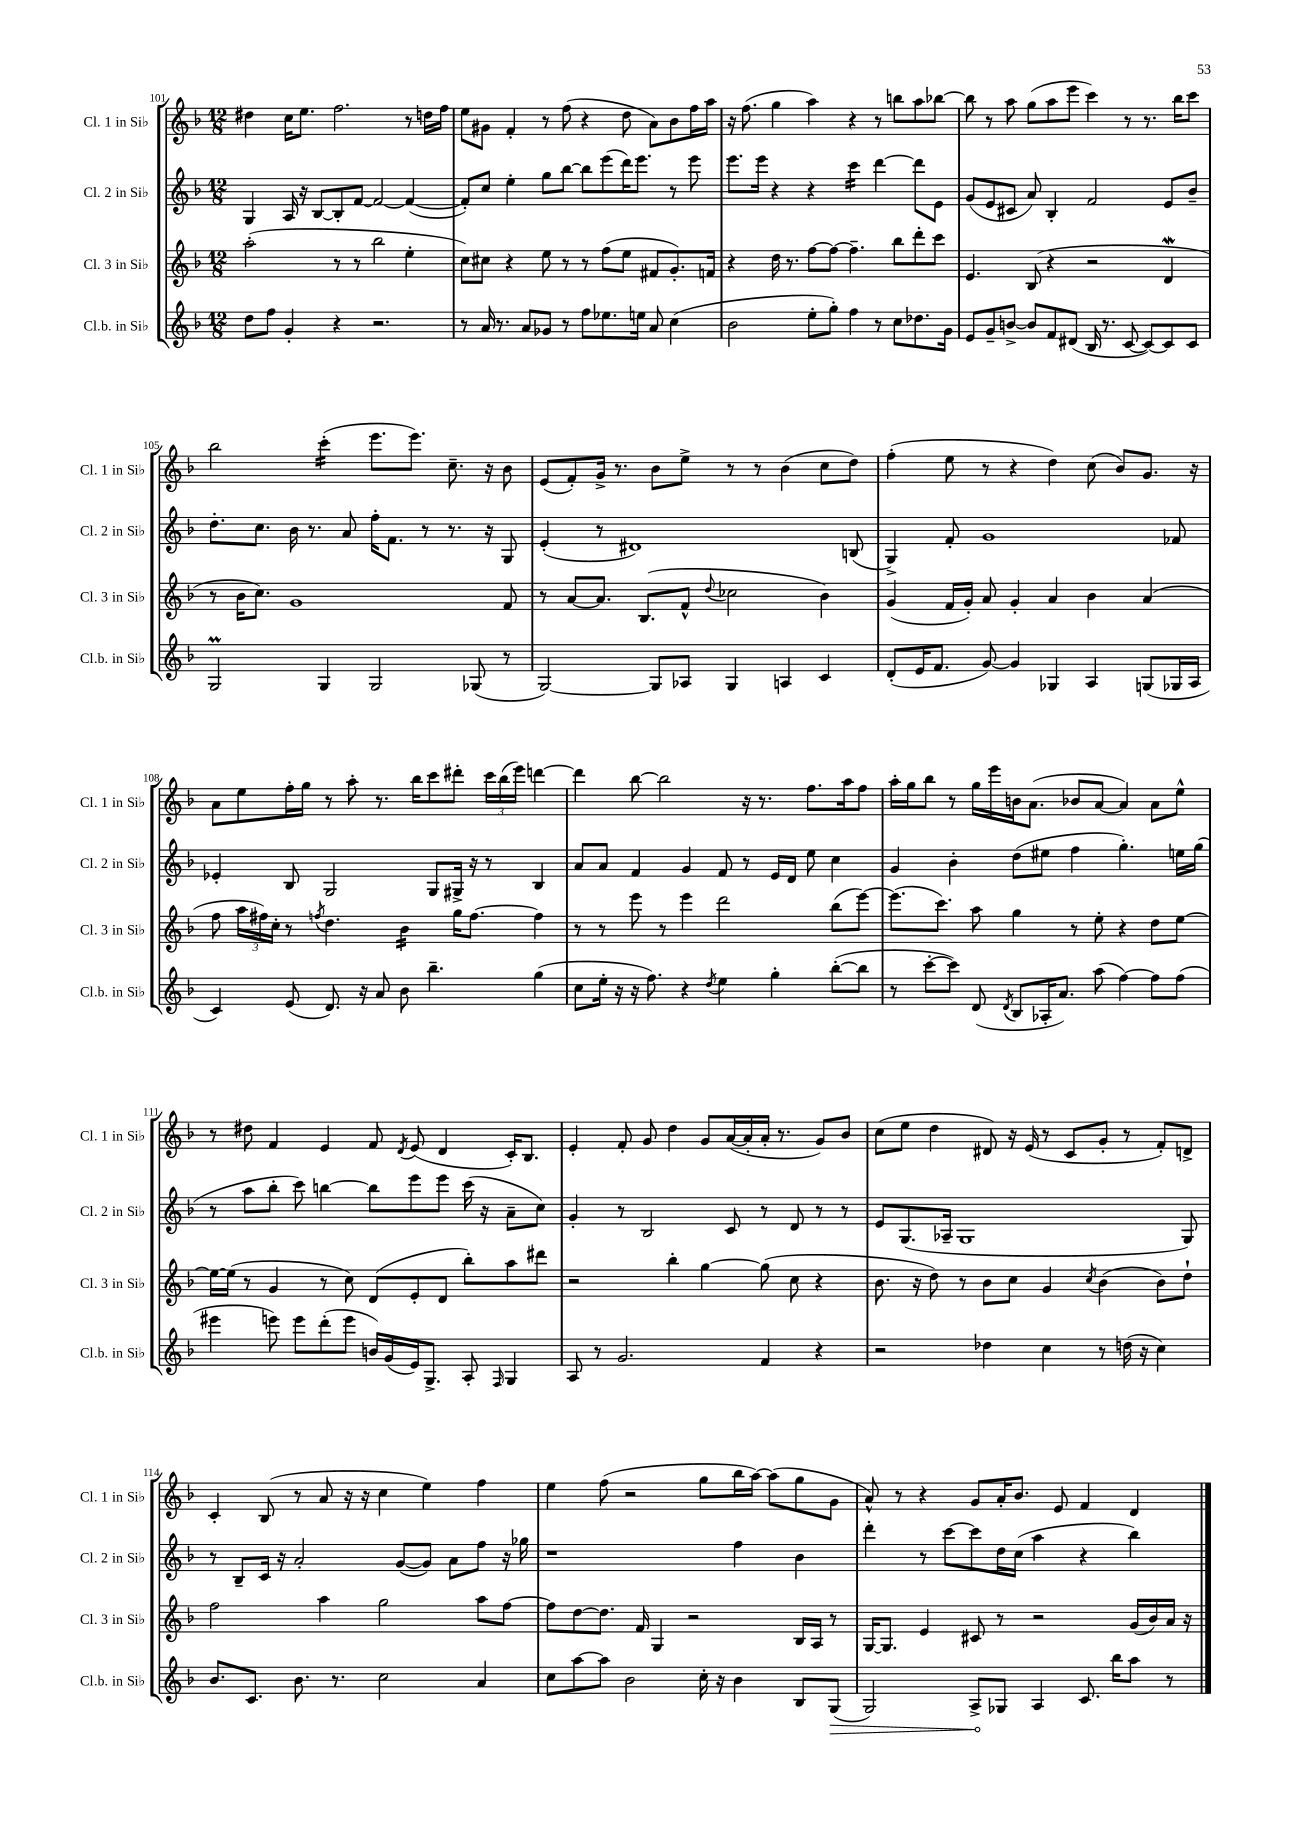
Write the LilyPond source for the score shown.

<<
\new StaffGroup <<
\new Staff = "s0" \with { instrumentName = "Cl. 1 in Sib" shortInstrumentName = "Cl. 1 in Sib" } {
    \clef treble \key f \major \numericTimeSignature \time 12/8
    \autoBeamOff dis''4 c''16[ e''8.] f''2. r8 d''16[ f''16] |
    e''8[ gis'8] f'4-. r8 f''8( r4 d''8 a'8[) bes'8 f''16 a''16] |
    r16 f''8.( g''4 a''4) r4 r8 b''8[ a''8 bes''8]~ |
    bes''8 r8 a''8 g''8[( a''8 e'''8] c'''4) r8 r8. bes''16[ c'''8] |
    bes''2 c'''4:16-.( e'''8.[ e'''8.]) c''8.-- r16 bes'8 |
    e'8[( f'8-.) g'16]-> r8. bes'8[ e''8]-> r8 r8 bes'4( c''8[ d''8]) |
    f''4-.( e''8 r8 r4 d''4) c''8( bes'8[) g'8.] r16 |
    a'8[ e''8 f''16-. g''16] r8 a''8-. r8. bes''16[ c'''8 dis'''8]-. \tuplet 3/2 { c'''16[ bes''16( e'''16]) } d'''4~ |
    d'''4 bes''8~ bes''2 r16 r8. f''8.[ a''16 f''8] |
    a''16[-. g''16 bes''8] r8 g''16[ e'''16 b'16 a'8.]( bes'8[ a'8]~ a'4) a'8[ e''8]-^ |
    r8 dis''8 f'4 e'4 f'8 \acciaccatura { d'8 } e'8( d'4 c'16[-.) bes8.] |
    e'4-. f'8-. g'8 d''4 g'8[ a'16~( a'16-. a'16]-. r8. g'8[) bes'8] |
    c''8[( e''8] d''4 dis'8) r16 e'16( r8 c'8[ g'8]-. r8 f'8[-.) d'8]-> |
    c'4-. bes8( r8 a'8 r16 r16 c''4 e''4) f''4 |
    e''4 f''8( r2 g''8[ bes''16 a''16]~) a''8[( g''8 g'8] |
    a'8-^) r8 r4 g'8[ a'16-. bes'8.] e'8 f'4 d'4 \bar "|." |
}
\new Staff = "s1" \with { instrumentName = "Cl. 2 in Sib" shortInstrumentName = "Cl. 2 in Sib" } {
    \clef treble \key f \major \numericTimeSignature \time 12/8
    \autoBeamOff g4 a16 r16 bes8[~ bes8-. f'8]~ f'2~ f'4~( |
    f'8[-.) c''8] e''4-. g''8[ bes''8]~ bes''8[ e'''8( d'''16) e'''8.] r8 e'''8 |
    e'''8.[ e'''16] r4 r4 c'''4:16 d'''4~ d'''8[ e'8] |
    g'8[( e'8 cis'8] a'8) bes4-. f'2 e'8[ bes'8]-- |
    d''8.[-. c''8.] bes'16 r8. a'8 f''16[-. f'8.] r8 r8. r16 g8 |
    e'4-.( r8 dis'1) b8( |
    g4->) f'8-. g'1 fes'8 |
    ees'4-. bes8 g2 g8[ gis16]-> r16 r8 bes4 |
    a'8[ a'8] f'4 g'4 f'8 r8 e'16[ d'16] e''8 c''4 |
    g'4 bes'4-. d''8[( eis''8] f''4 g''4.-.) e''16[ g''16]( |
    r8 a''8[ bes''8]-. c'''8) b''4~ b''8[ e'''8 e'''8] c'''16( r16 a'8[-- c''8]) |
    g'4-. r8 bes2 c'8 r8 d'8 r8 r8 |
    e'8[ g8.( aes16]-- g1 g8) |
    r8 bes8[-- c'16] r16 a'2-. g'8[~( g'8]) a'8[ f''8] r16 ges''16 |
    r1 f''4 bes'4 |
    d'''4-. r8 c'''8[~ c'''8 d''16 c''16]( a''4 r4 bes''4) \bar "|." |
}
\new Staff = "s2" \with { instrumentName = "Cl. 3 in Sib" shortInstrumentName = "Cl. 3 in Sib" } {
    \clef treble \key f \major \numericTimeSignature \time 12/8
    \autoBeamOff a''2-.( r8 r8 bes''2 e''4-. |
    c''8[) cis''8] r4 e''8 r8 r8 f''8[( e''8] fis'8[ g'8.-.) f'16] |
    r4 d''16 r8. f''8[~ f''8]~ f''4.-- bes''8[ d'''8-. c'''8] |
    e'4. bes8( r4 r2 d'4\mordent |
    r8 bes'16[ c''8.]) g'1 f'8 |
    r8 a'8[~ a'8.] bes8.[( f'8]-^ \appoggiatura { d''8 } ces''2 bes'4) |
    g'4( f'16[ g'16]-.) a'8 g'4-. a'4 bes'4 a'4( |
    f''8 \tuplet 3/2 { a''16[ fis''16) c''16]-. } r8 \acciaccatura { f''8 } d''4. bes'4:16 g''16[ f''8.]~ f''4 |
    r8 r8 e'''8 r8 e'''4 d'''2 bes''8[( e'''8]~) |
    e'''8.[( c'''8.]) a''8 g''4 r8 e''8-. r4 d''8[ e''8]~ |
    e''16[~ e''16]( r8 g'4 r8 c''8) d'8[( e'8-. d'8] bes''8[-.) a''8 dis'''8] |
    r2 bes''4-. g''4~ g''8( c''8 r4 |
    bes'8. r16 d''8) r8 bes'8[ c''8] g'4 \acciaccatura { c''8 } bes'4( bes'8[) d''8]-! |
    f''2 a''4 g''2 a''8[ f''8]~ |
    f''8[ d''8~ d''8.] f'16 g4 r2 bes16[ a16] r8 |
    g16[~ g8.] e'4 cis'8 r8 r2 g'16[( bes'16) a'16] r16 \bar "|." |
}
\new Staff = "s3" \with { instrumentName = "Cl.b. in Sib" shortInstrumentName = "Cl.b. in Sib" } {
    \clef treble \key f \major \numericTimeSignature \time 12/8
    \autoBeamOff d''8[ f''8] g'4-. r4 r2. |
    r8 a'16 r8. a'8[ ges'8] r8 f''8[ ees''8. e''16] a'8 c''4( |
    bes'2 e''8[-. g''8]-.) f''4 r8 c''8[ des''8. g'16] |
    e'8[ g'8-- b'8]~-> b'8[ f'8 dis'8]( bes16 r8. c'8~ c'8[~) c'8 c'8] |
    g2\prall g4 g2 ges8( r8 |
    g2~) g8[ aes8] g4 a4 c'4 |
    d'8[-.( e'16 f'8.] g'8~) g'4 ges4 a4 g8[( ges16 a16] |
    c'4) e'8( d'8.) r16 a'8 bes'8 bes''4.-- g''4( |
    c''8[ e''16]-. r16 r16 f''8.) r4 \acciaccatura { d''8 } e''4 g''4-. bes''8[~-.( bes''8] |
    r8 c'''8[~-. c'''8]) d'8( \acciaccatura { d'8 } bes8[ aes16-. a'8.]) a''8( f''4~) f''8[ f''8]( |
    eis'''4 e'''8) e'''8[ d'''8-.( e'''8] b'16[) g'16( e'16) g8.]-> a8-. \grace { f16 } g4 |
    a8 r8 g'2. f'4 r4 |
    r2 des''4 c''4 r8 d''16( r16 c''4) |
    bes'8.[ c'8.] bes'8. r8. c''2 a'4 |
    c''8[ a''8~ a''8] bes'2 c''16-. r16 bes'4 bes8[ \once \override Hairpin.circled-tip = ##t g8]\>( |
    g2) a8[->\! ges8] a4 c'8. bes''16[ a''8] r8 \bar "|." |
}
>>
>>
\layout { \context { \Score currentBarNumber = #101 } }
